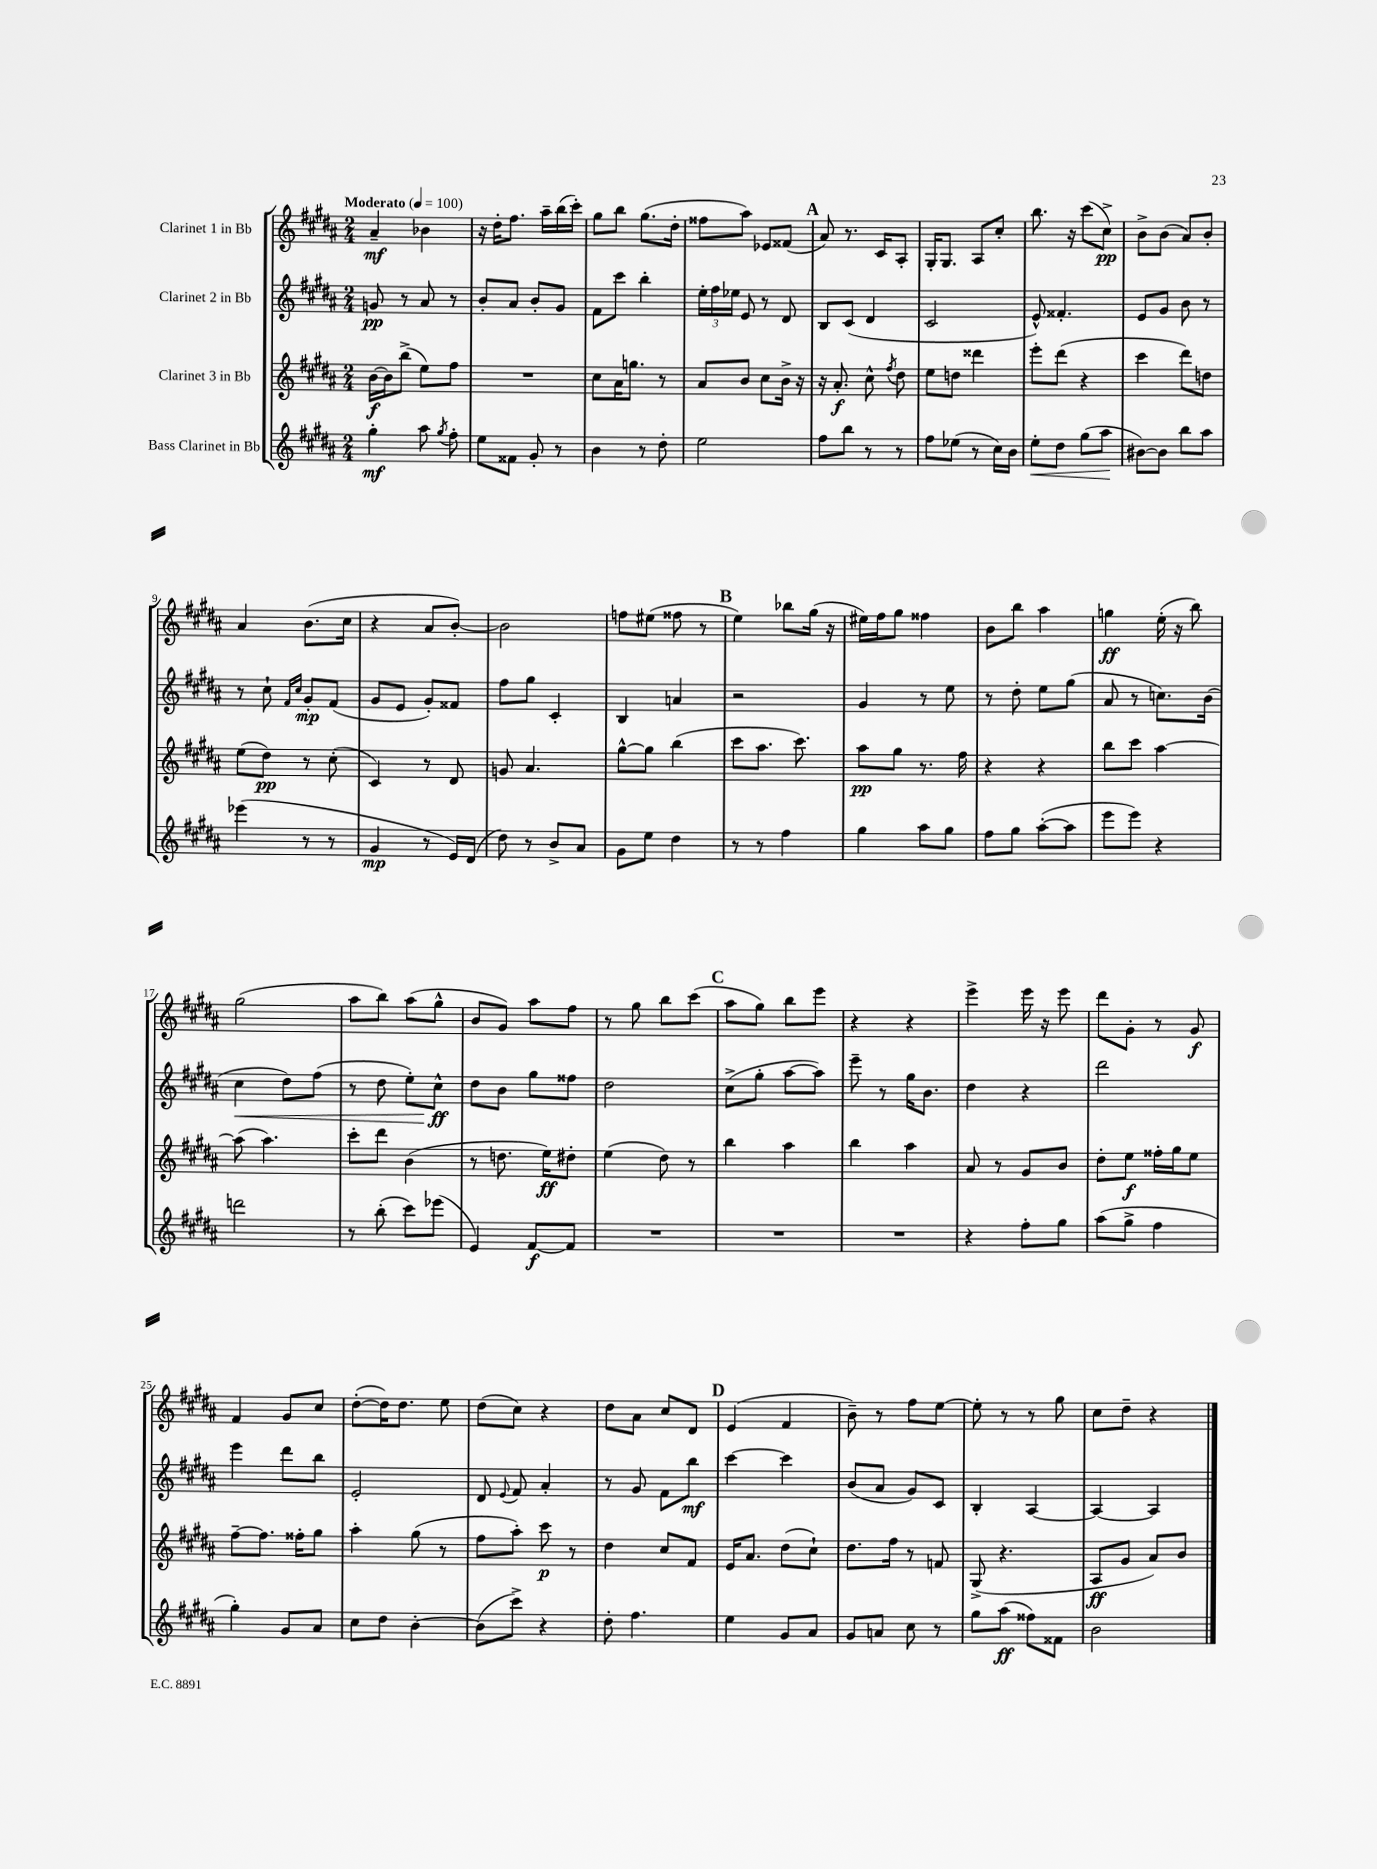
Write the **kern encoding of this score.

**kern	**kern	**kern	**kern
*staff4	*staff3	*staff2	*staff1
*clefG2	*clefG2	*clefG2	*clefG2
*k[f#c#g#d#a#]	*k[f#c#g#d#a#]	*k[f#c#g#d#a#]	*k[f#c#g#d#a#]
*M2/4	*M2/4	*M2/4	*M2/4
*MM100	*MM100	*MM100	*MM100
4gg#'	[16b	8g	4a#~
.	16b]	.	.
.	(8bb^	8r	.
8aa#	8ee)	8a#	4b-
8qgg#	.	.	.
8ff#'	8ff#	8r	.
=	=	=	=
8ee	2r	8b'	16r
.	.	.	16dd#'
8f##	.	8a#	8.ff#
8g#'	.	8b'	.
.	.	.	16aa#~
8r	.	8g#	(16bb
.	.	.	16ccc#')
=	=	=	=
4b	8cc#	8f#	8gg#
.	16a#	8ccc#	8bb
.	8.gg	.	.
8r	.	4bb'	(8.gg#
8dd#'	8r	.	.
.	.	.	16dd#'
=	=	=	=
2ee	8a#	24ee'	8ff##
.	.	24ff#	.
.	.	24ee-	.
.	8b	8e	8aa#)
.	8cc#	8r	8e-
.	16b^	8d#	(8f##
.	16r	.	.
=	=	=	=
8ff#	16r	8B	8a#)
.	8.a#'	.	.
8bb	.	(8c#	8.r
8r	8cc#^^	4d#	.
.	.	.	16c#
.	8qff#	.	.
8r	8dd#	.	8A#'
=	=	=	=
8ff#	8ee	2c#	16G#'
.	.	.	8.G#
(8ee-	8dd	.	.
8r	4ddd##	.	8A#
16cc#)	.	.	8cc#'
16b	.	.	.
=	=	=	=
8ee'	8eee'	8e^^)	8.bb
8dd#	(8ddd#	4.f##'	.
.	.	.	16r
(8gg#	4r	.	(8ccc#
8aa#	.	.	8cc#^)
=	=	=	=
[8b#)	4ccc#	8e	8b^
8b#]	.	8g#	(8b
8bb	8ddd#)	8b	8a#)
8aa#	8dd	8r	8b'
=	=	=	=
(4eee-	(8ee	8r	4a#
.	8dd#)	8cc#`	.
.	.	16qqf#	.
.	.	16qqcc#	.
8r	8r	8g#'	(8.b
8r	(8cc#'	(8f#	.
.	.	.	16cc#
=	=	=	=
4g#	4c#)	8g#	4r
.	.	8e	.
8r	8r	8g#')	8a#
16e)	8d#	8f##	[8b')
(16d#	.	.	.
=	=	=	=
8dd#)	8g	8ff#	2b]
8r	4.a#	8gg#	.
8b^	.	4c#'	.
8a#	.	.	.
=	=	=	=
8g#	[8gg#^^	4B	8ff
8ee	8gg#]	.	(8ee#
4dd#	(4bb	4a	8ff##
.	.	.	8r
=	=	=	=
8r	8ccc#	2r	4ee)
8r	8.aa#	.	.
4ff#	.	.	8bb-
.	8.ccc#)	.	.
.	.	.	(16gg#
.	.	.	16r
=	=	=	=
4gg#	8aa#	4g#	16ee#)
.	.	.	16ff#
.	8gg#	.	8gg#
8aa#	8.r	8r	4ff##
8gg#	.	8ee	.
.	16ff#	.	.
=	=	=	=
8ff#	4r	8r	8b
8gg#	.	8dd#'	8bb
([8aa#'	4r	8ee	4aa#
8aa#]	.	(8gg#	.
=	=	=	=
8eee	8bb	8a#	4gg
8eee)	8ccc#	8r	.
4r	[4aa#	8.cc)	(16ee'
.	.	.	16r
.	.	.	8bb)
.	.	(16b	.
=	=	=	=
2ddd	(8aa#]	4cc#	(2gg#
.	4.aa#)	.	.
.	.	8dd#)	.
.	.	(8ff#	.
=	=	=	=
8r	8ccc#'	8r	8aa#
(8bb'	8ddd#	8dd#	8bb)
8ccc#)	(4b	8ee')	(8aa#
(8eee-	.	8cc#^^	8gg#^^
=	=	=	=
4e)	8r	8dd#	8b
.	8.dd	8b	8g#)
[8f#	.	8gg#	8aa#
.	16ee)	.	.
8f#]	8dd#'	8ff##	8ff#
=	=	=	=
2r	(4ee	2dd#	8r
.	.	.	8gg#
.	8dd#)	.	8bb
.	8r	.	(8ccc#
=	=	=	=
2r	4bb	(8cc#^	8aa#
.	.	8gg#'	8gg#)
.	4aa#	[8aa#	8bb
.	.	8aa#])	8eee
=	=	=	=
2r	4bb	8eee~	4r
.	.	8r	.
.	4aa#	16gg#	4r
.	.	8.b	.
=	=	=	=
4r	8a#	4dd#	4eee^
.	8r	.	.
8ff#'	8g#	4r	16eee
.	.	.	16r
8gg#	8b	.	8eee
=	=	=	=
(8aa#	8dd#'	2ddd#	8ddd#
8gg#^	8ee	.	8g#'
4ff#	16ff##'	.	8r
.	16gg#	.	.
.	8ee	.	8g#
=	=	=	=
4gg#')	[8ff#~	4eee	4f#
.	8.ff#]	.	.
8g#	.	8ddd#	8g#
.	16ff##'	.	.
8a#	8gg#	8bb	8cc#
=	=	=	=
8cc#	4aa#'	2e'	([8dd#'
8dd#	.	.	16dd#])
.	.	.	8.dd#
[4b'	(8gg#	.	.
.	8r	.	8ee
=	=	=	=
(8b]	8ff#	8d#	(8dd#
.	.	8qqe	.
8ccc#^)	8aa#')	8f#	8cc#)
4r	8ccc#	4a#'	4r
.	8r	.	.
=	=	=	=
8dd#'	4dd#	8r	8dd#
4.ff#	.	8g#	8a#
.	8cc#	8f#	8cc#
.	8f#	8bb	8d#
=	=	=	=
4ee	16e	[4ccc#	(4e
.	8.a#	.	.
8g#	(8dd#	4ccc#]	4f#
8a#	8cc#`)	.	.
=	=	=	=
8g#	8.dd#	(8b	8b~)
8a	.	8a#	8r
.	16ff#	.	.
8cc#	8r	8g#)	8ff#
8r	8f	8c#	[8ee
=	=	=	=
8gg#	(8G#^	4B'	8ee']
(8aa#	4.r	.	8r
8ff##)	.	[4A#	8r
8f##	.	.	8gg#
=	=	=	=
2b	8A#	4A#_	8cc#
.	8g#	.	8dd#~
.	8a#)	4A#]	4r
.	8b	.	.
==	==	==	==
*-	*-	*-	*-
